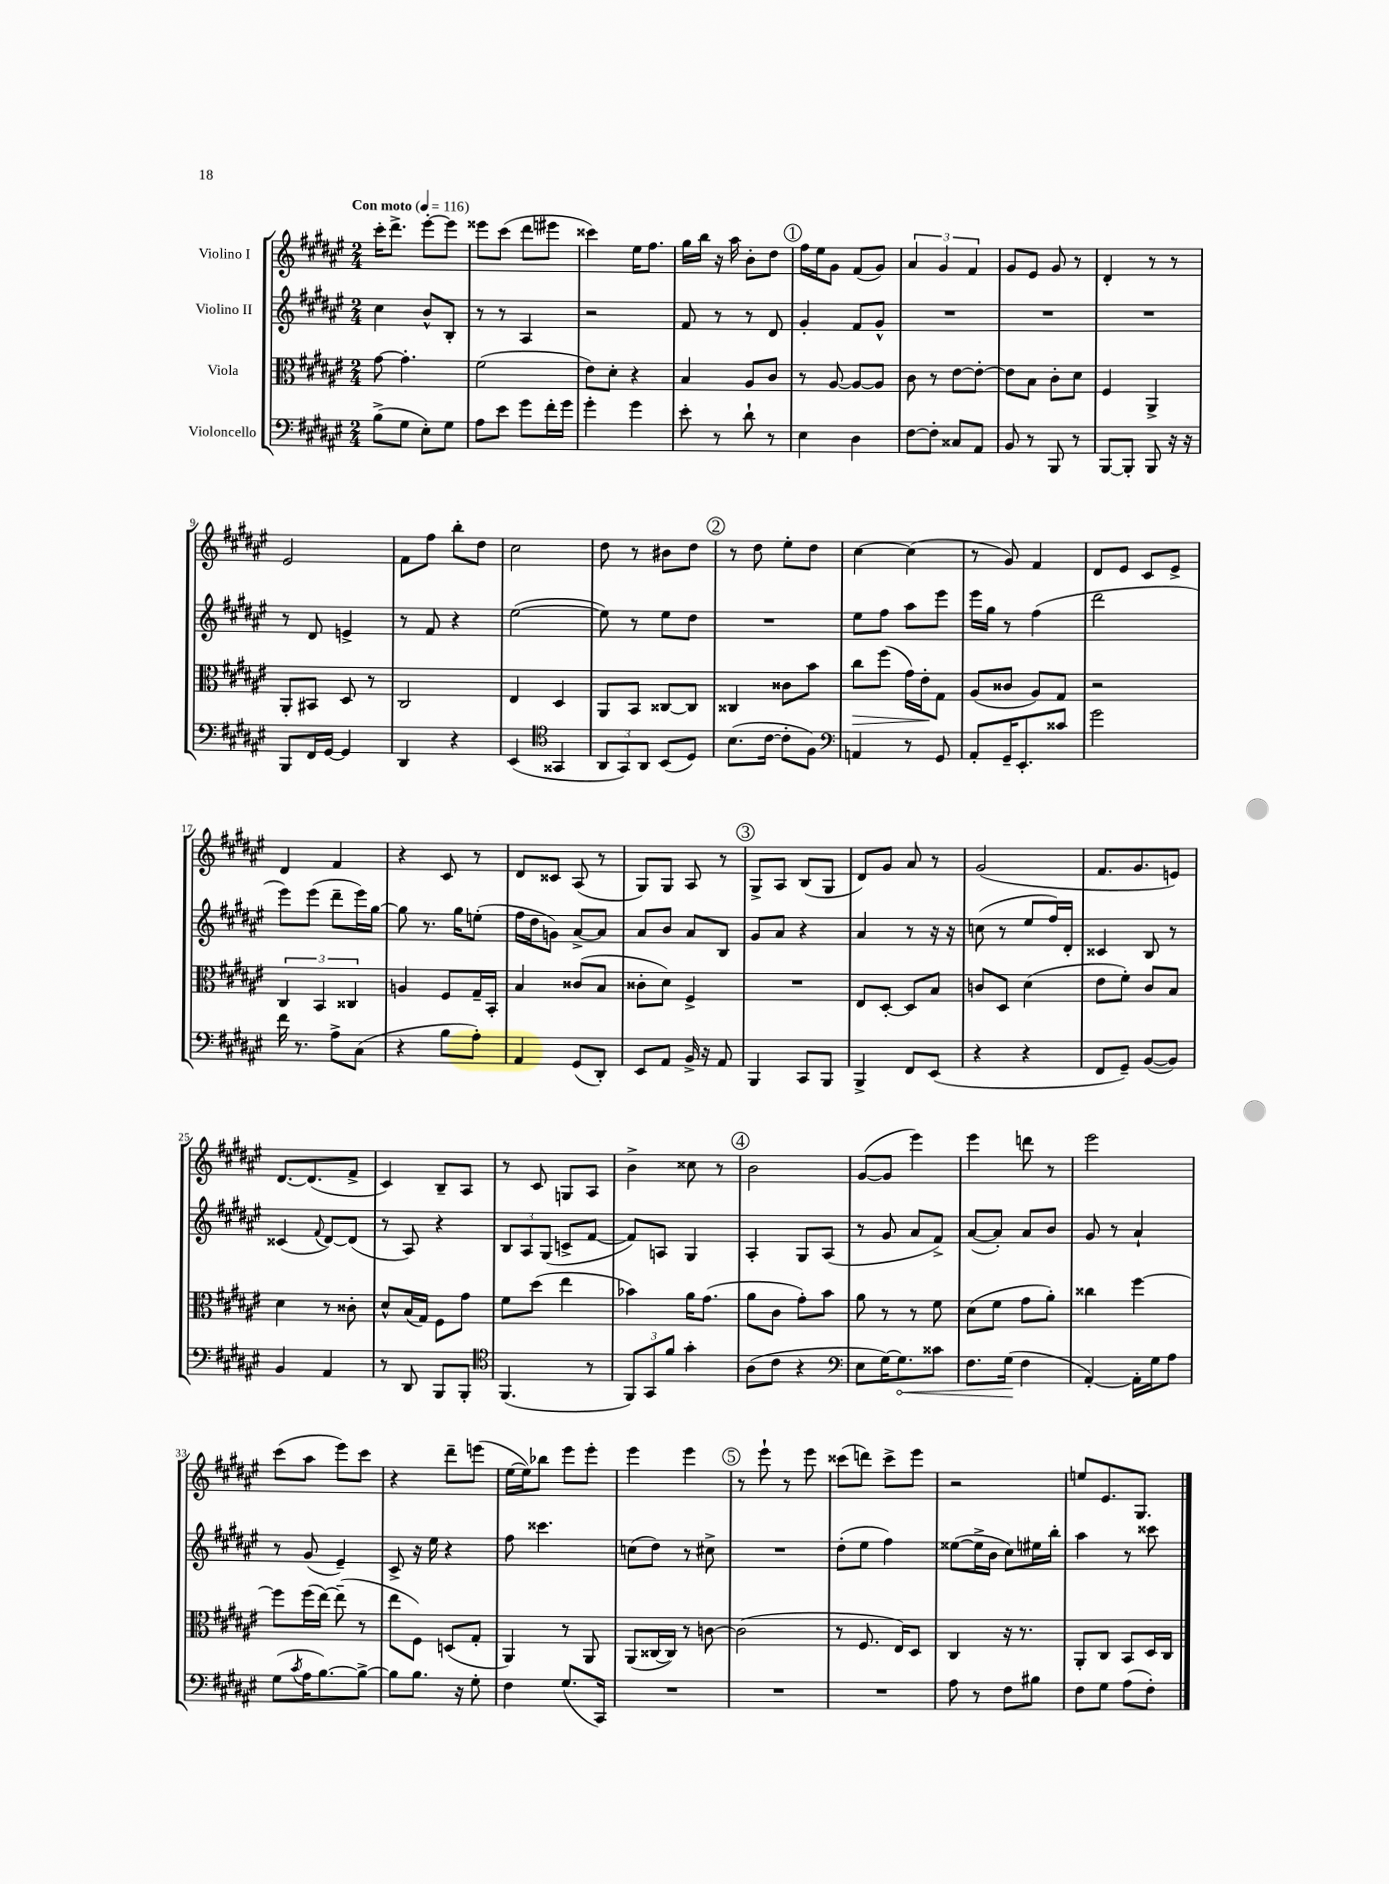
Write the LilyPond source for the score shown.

<<
\new StaffGroup <<
\new Staff = "s0" \with { instrumentName = "Violino I" } {
    \clef treble \key fis \major \numericTimeSignature \time 2/4 \tempo "Con moto" 4 = 116
    cis'''16-. dis'''8.-> eis'''8~-. eis'''8 |
    eisis'''8 cis'''8( dis'''8 eis'''8 |
    cisis'''4) eis''16 fis''8. |
    gis''16 b''16 r16 ais''16 b'8-. dis''8 |
    \mark \markup { \circle "1" } fis''16 eis''16 gis'8 fis'8( gis'8) |
    \tuplet 3/2 { ais'4 gis'4 fis'4 } |
    gis'8 eis'8 gis'8 r8 |
    dis'4-. r8 r8 |
    eis'2 |
    fis'8 fis''8 b''8-. dis''8 |
    cis''2 |
    dis''8 r8 bis'8 dis''8 |
    \mark \markup { \circle "2" } r8 dis''8 eis''8-. dis''8 |
    cis''4~ cis''4( |
    r8 gis'8) fis'4 |
    dis'8 eis'8 cis'8 eis'8-> |
    dis'4 fis'4 |
    r4 cis'8 r8 |
    dis'8 cisis'8 ais8( r8 |
    gis8) gis8 ais8 r8 |
    \mark \markup { \circle "3" } gis8-> ais8 b8( gis8 |
    dis'8) gis'8 ais'8 r8 |
    gis'2( |
    fis'8. gis'8. e'8) |
    dis'8.~ dis'8.( fis'8-> |
    cis'4) b8-- ais8 |
    r8 cis'8 g8 ais8 |
    b'4-> cisis''8 r8 |
    \mark \markup { \circle "4" } b'2 |
    gis'8~( gis'8 eis'''4) |
    eis'''4 d'''8 r8 |
    eis'''2 |
    cis'''8( ais''8 eis'''8) cis'''8 |
    r4 dis'''8-- e'''8( |
    eis''16~ eis''16) bes''8 eis'''8 eis'''8-. |
    eis'''4 eis'''4 |
    \mark \markup { \circle "5" } r8 eis'''8-! r8 eis'''8 |
    cisis'''8( d'''8) cisis'''8-> eis'''8 |
    r2 |
    e''8 eis'8. gis8. \bar "|." |
}
\new Staff = "s1" \with { instrumentName = "Violino II" } {
    \clef treble \key fis \major \numericTimeSignature \time 2/4
    cis''4 b'8-^ b8-. |
    r8 r8 ais4 |
    r2 |
    fis'8 r8 r8 dis'8 |
    \mark \markup { \circle "1" } gis'4-. fis'8 gis'8-^ |
    R2 |
    R2 |
    R2 |
    r8 dis'8 e'4-> |
    r8 fis'8 r4 |
    eis''2~( |
    eis''8) r8 eis''8 dis''8 |
    \mark \markup { \circle "2" } R2 |
    eis''8 fis''8 ais''8 eis'''8 |
    eis'''16 gis''16 r8 fis''4( |
    dis'''2 |
    eis'''8) eis'''8( dis'''8-- eis'''16) gis''16~ |
    gis''8 r8. gis''16 e''8-.( |
    fis''16 dis''16 g'8) ais'8~-> ais'8 |
    ais'8 b'8 ais'8 b8 |
    \mark \markup { \circle "3" } gis'8 ais'8 r4 |
    ais'4 r8 r16 r16 |
    c''8( r8 eis''8 fis''16) dis'16-. |
    cisis'4 b8 r8 |
    cisis'4( \appoggiatura { fis'8 } dis'8~) dis'8( |
    r8 ais8) r4 |
    \tuplet 3/2 { b8 ais8 gis8( } c'8-> fis'8~ |
    fis'8) a8 gis4 |
    \mark \markup { \circle "4" } ais4-. gis8 ais8( |
    r8 gis'8 ais'8 fis'8->) |
    ais'8~( ais'8-.) ais'8 b'8 |
    gis'8 r8 ais'4-! |
    r8 gis'8( eis'4--) |
    cis'8-> r16 eis''16 r4 |
    fis''8 cisis'''4. |
    c''8( dis''8) r8 cis''8-> |
    \mark \markup { \circle "5" } R2 |
    dis''8-.( eis''8 fis''4) |
    eisis''8~( eisis''16-> b'16 cis''8) eis''16 b''16-. |
    ais''4 r8 cisis'''8 \bar "|." |
}
\new Staff = "s2" \with { instrumentName = "Viola" } {
    \clef alto \key fis \major \numericTimeSignature \time 2/4
    gis'8~ gis'4.-. |
    fis'2( |
    eis'8) dis'8-. r4 |
    b4 ais8 cis'8 |
    \mark \markup { \circle "1" } r8 ais8~ ais8~ ais8 |
    cis'8 r8 eis'8~ eis'8~-. |
    eis'8 b8 cis'8-. dis'8 |
    fis4 ais,4-> |
    ais,8-. bis,8 dis8 r8 |
    cis2 |
    eis4 dis4 |
    ais,8 b,8 cisis8~ cisis8 |
    \mark \markup { \circle "2" } cisis4 cisis'8 b'8 |
    cis''8\> fis''8( gis'16) eis'16-.\! gis8 |
    ais8( cisis'8 ais8) gis8 |
    r2 |
    \tuplet 3/2 { cis4 b,4 cisis4 } |
    a4 fis8 gis16-- b,16-. |
    b4 cisis'8( b8 |
    cisis'8-. dis'8) fis4-> |
    \mark \markup { \circle "3" } R2 |
    eis8 dis8~-. dis8 b8 |
    c'8 dis8 dis'4( |
    eis'8 fis'8-.) cis'8 b8 |
    dis'4 r8 cisis'8-. |
    dis'8-^ b16( gis16) fis8 gis'8 |
    fis'8 dis''8( eis''4 |
    bes'4) ais'16 gis'8.( |
    \mark \markup { \circle "4" } ais'8 cis'8 gis'8-.) b'8 |
    ais'8 r8 r8 fis'8 |
    dis'8( fis'8 gis'8 ais'8-.) |
    cisis''4 fis''4~ |
    fis''8 fis''16( eis''16~) eis''8--( r8 |
    eis''8 fis8) d8( gis8-. |
    ais,4) r8 ais,8 |
    ais,8( cisis16~ cisis16) r8 c'8~ |
    \mark \markup { \circle "5" } c'2( |
    r8 fis8. eis16) dis8 |
    cis4 r16 r8. |
    ais,8-. cis8 b,8 dis16 cis16 \bar "|." |
}
\new Staff = "s3" \with { instrumentName = "Violoncello" } {
    \clef bass \key fis \major \numericTimeSignature \time 2/4
    b8->( gis8 eis8-.) gis8 |
    ais8 eis'8 gis'8 fis'16-. gis'16 |
    gis'4-. gis'4 |
    eis'8-. r8 dis'8-! r8 |
    \mark \markup { \circle "1" } eis4 dis4 |
    fis8~ fis8-. cisis8 ais,8 |
    b,8 r8 b,,8 r8 |
    b,,8~ b,,8-. b,,8 r16 r16 |
    b,,8 fis,16 gis,16~ gis,4 |
    dis,4 r4 |
    eis,4( \clef tenor gisis,4 |
    \tuplet 3/2 { ais,8 gis,8) ais,8 } b,8( dis8) |
    \mark \markup { \circle "2" } b8.( cis'16~ cis'8-. fis8) |
    \clef bass a,4 r8 gis,8 |
    ais,8-. gis,16-- eis,8.-. cisis'8 |
    gis'2 |
    fis'16 r8. ais8-> cis8( |
    r4 b8 ais8-.) |
    ais,4 gis,8( dis,8-.) |
    eis,8 ais,8 b,16-> r16 ais,8 |
    \mark \markup { \circle "3" } b,,4 cis,8 b,,8 |
    b,,4-> fis,8 eis,8( |
    r4 r4 |
    fis,8 gis,8--) b,8~( b,8) |
    b,4 ais,4 |
    r8 dis,8 b,,8 b,,8-. |
    \clef tenor fis,4.( r8 |
    \tuplet 3/2 { fis,8) gis,8 fis'8 } gis'4-. |
    \mark \markup { \circle "4" } ais8( cis'8 r4 |
    \clef bass eis8 gis16~) \once \override Hairpin.circled-tip = ##t gis8.\< cisis'8 |
    fis8. gis16\!( fis4 |
    ais,4~-.) ais,16-. gis16 ais8 |
    gis8( \acciaccatura { cis'8 } ais16 b8.~) b8~-> |
    b8 b8. r16 gis8-. |
    fis4 gis8.( cis,16) |
    R2 |
    \mark \markup { \circle "5" } R2 |
    R2 |
    ais8 r8 fis8 bis8 |
    fis8 gis8 ais8( fis8-.) \bar "|." |
}
>>
>>
